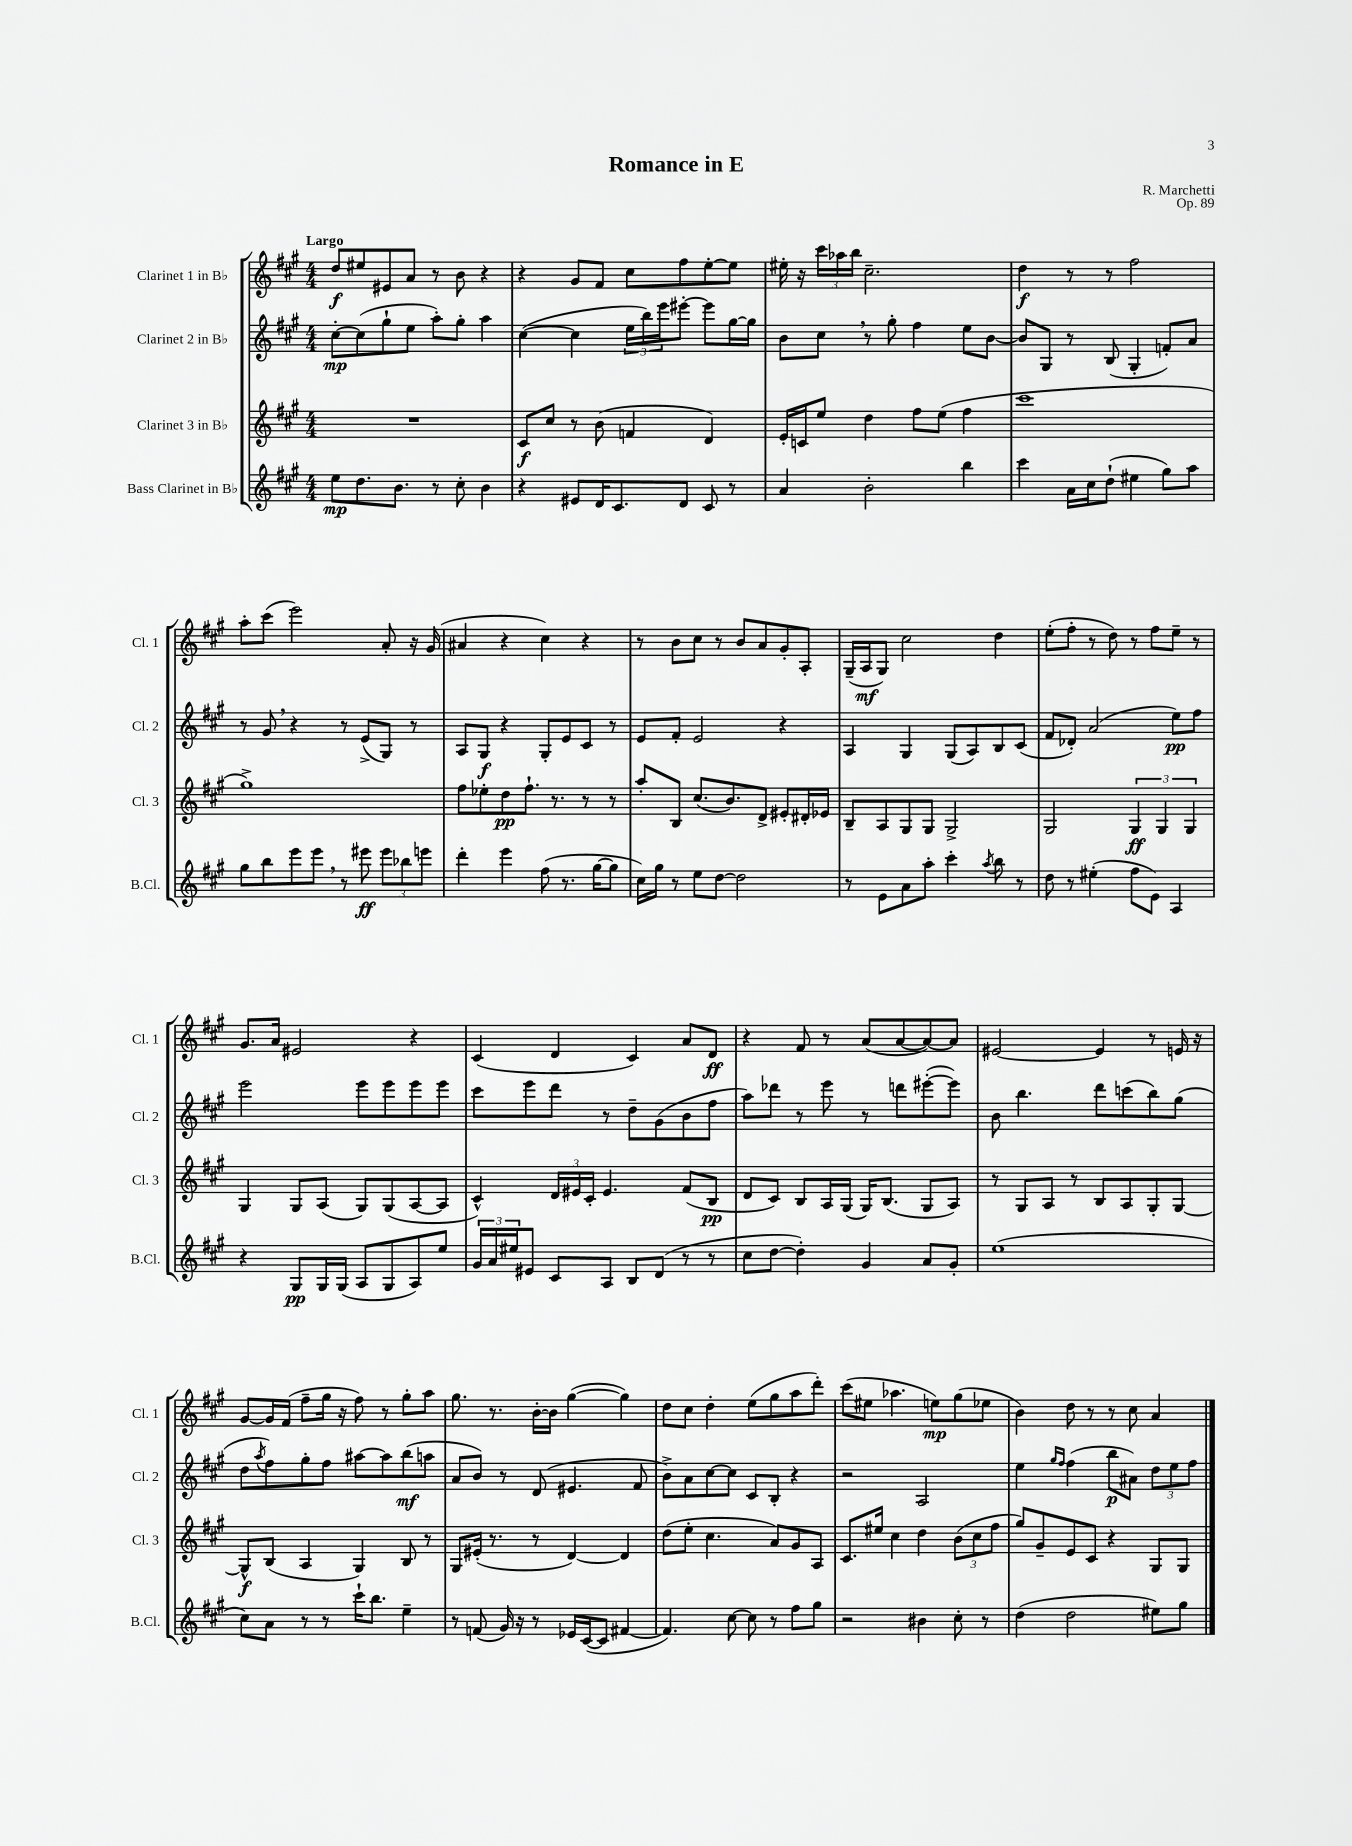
\header { title = "Romance in E" composer = "R. Marchetti" opus = "Op. 89" }
<<
\new StaffGroup <<
\new Staff = "s0" \with { instrumentName = "Clarinet 1 in Bb" shortInstrumentName = "Cl. 1" } {
    \clef treble \key a \major \numericTimeSignature \time 4/4 \tempo "Largo"
    d''8\f eis''8 eis'8 a'8 r8 b'8 r4 |
    r4 gis'8 fis'8 cis''8 fis''8 e''8~-. e''8 |
    eis''16-. r16 \tuplet 3/2 { cis'''16 aes''16 b''16 } cis''2.-- |
    d''4\f r8 r8 fis''2 |
    a''8-. cis'''8( e'''2) a'8-. r16 gis'16( |
    ais'4 r4 cis''4) r4 |
    r8 b'8 cis''8 r8 b'8 a'8 gis'8-. a8-. |
    gis16--( a16\mf gis8) cis''2 d''4 |
    e''8-.( fis''8-. r8 d''8) r8 fis''8 e''8-- r8 |
    gis'8. a'16 eis'2 r4 |
    cis'4( d'4 cis'4) a'8 d'8\ff |
    r4 fis'8 r8 a'8( a'8~ a'8~) a'8 |
    eis'2~ eis'4 r8 e'16 r16 |
    gis'8~ gis'16 fis'16( fis''8-- gis''16 r16 fis''8) r8 gis''8-. a''8 |
    gis''8. r8. b'16~-. b'16 gis''4~( gis''4) |
    d''8 cis''8 d''4-. e''8( gis''8 a''8 d'''8-.) |
    cis'''8( eis''8 aes''4. e''8\mp) gis''8( ees''8 |
    b'4) d''8 r8 r8 cis''8 a'4 \bar "|." |
}
\new Staff = "s1" \with { instrumentName = "Clarinet 2 in Bb" shortInstrumentName = "Cl. 2" } {
    \clef treble \key a \major \numericTimeSignature \time 4/4
    cis''8~-.\mp cis''8( gis''8-! e''8 a''8-.) gis''8-. a''4 |
    cis''4~( cis''4 \tuplet 3/2 { e''16 b''16) e'''16 } eis'''8~-. eis'''8 gis''16~ gis''16 |
    b'8 cis''8 \breathe r8 gis''8-. fis''4 e''8 b'8~ |
    b'8 gis8 r8 b8( gis4-. f'8-.) a'8 |
    r8 gis'8 \breathe r4 r8 e'8->( gis8) r8 |
    a8 gis8\f r4 gis8-. e'8 cis'8 r8 |
    e'8 fis'8-. e'2 r4 |
    a4 gis4 gis8( a8) b8 cis'8( |
    fis'8 des'8-.) a'2( e''8\pp) fis''8 |
    e'''2 e'''8 e'''8 e'''8 e'''8 |
    cis'''8 e'''8 d'''8 r8 d''8-- gis'8( b'8 fis''8 |
    a''8) des'''8 r8 e'''8 r8 d'''8 eis'''8~-.( eis'''8) |
    b'8 b''4. d'''8 c'''8( b''8) gis''8( |
    d''8 \acciaccatura { a''8 } fis''8) gis''8-. fis''8 ais''8~ ais''8 b''8\mf( a''8 |
    a'8 b'8) r8 d'8( eis'4. fis'8 |
    b'8->) a'8 cis''8~ cis''8 cis'8 b8-. r4 |
    r2 a2 |
    e''4 \grace { gis''16 fis''16 } fis''4( b''8\p ais'8) \tuplet 3/2 { d''8 e''8 fis''8 } \bar "|." |
}
\new Staff = "s2" \with { instrumentName = "Clarinet 3 in Bb" shortInstrumentName = "Cl. 3" } {
    \clef treble \key a \major \numericTimeSignature \time 4/4
    R1 |
    cis'8\f cis''8 r8 b'8( f'4 d'4) |
    e'16-. c'16 e''8 d''4 fis''8 e''8( fis''4 |
    cis'''1 |
    gis''1->) |
    fis''8 ees''8-. d''8\pp fis''8.-! r8. r8 r8 |
    a''8-. b8 cis''8.( b'8.) d'8-> eis'8-. dis'16-. ees'16 |
    b8-- a8 gis8 gis8 gis2-> |
    gis2 \tuplet 3/2 { gis4\ff gis4 gis4 } |
    gis4 gis8 a8( gis8) gis8( a8~ a8 |
    cis'4-^) \tuplet 3/2 { d'16 eis'16 cis'16-. } eis'4. fis'8( b8\pp |
    d'8 cis'8) b8 a16 gis16( gis16) b8.( gis8 a8) |
    r8 gis8 a8 r8 b8 a8 gis8-. gis8~ |
    gis8-^\f b8( a4 gis4) b8 r8 |
    gis8 eis'16-.( r8. r8 d'4~) d'4 |
    d''8( e''8-. cis''4. a'8) gis'8 a8 |
    cis'8. eis''16 cis''4 d''4 \tuplet 3/2 { b'8( cis''8 fis''8 } |
    gis''8) gis'8-- e'8 cis'8 r4 gis8 gis8 \bar "|." |
}
\new Staff = "s3" \with { instrumentName = "Bass Clarinet in Bb" shortInstrumentName = "B.Cl." } {
    \clef treble \key a \major \numericTimeSignature \time 4/4
    e''8\mp d''8. b'8. r8 cis''8-. b'4 |
    r4 eis'8 d'16 cis'8. d'8 cis'8 r8 |
    a'4 b'2-. b''4 |
    cis'''4 a'16 cis''16 d''8-!( eis''4 gis''8) a''8 |
    gis''8 b''8 e'''8 e'''8 \breathe r8 eis'''8\ff \tuplet 3/2 { eis'''8 bes''8 e'''8 } |
    d'''4-. e'''4 fis''8( r8. gis''16~ gis''8 |
    cis''16) gis''16 r8 e''8 d''8~ d''2 |
    r8 e'8 a'8 a''8-. cis'''4-. \acciaccatura { a''8 } b''8 r8 |
    d''8 r8 eis''4-.( fis''8 e'8) a4 |
    r4 gis8\pp gis16 gis16( a8 gis8 a8) e''8 |
    \tuplet 3/2 { gis'16 a'16 eis''16 } eis'8 cis'8 a8 b8 d'8( r8 r8 |
    cis''8 d''8~ d''4-.) gis'4 a'8 gis'8-. |
    e''1( |
    cis''8) a'8 r8 r8 cis'''16-! b''8. e''4-- |
    r8 f'8( gis'16) r16 r8 ees'16 cis'16~( cis'8 fis'4~ |
    fis'4.) cis''8~ cis''8 r8 fis''8 gis''8 |
    r2 bis'4 cis''8-. r8 |
    d''4( d''2 eis''8) gis''8 \bar "|." |
}
>>
>>
\layout { \context { \Score \remove "Bar_number_engraver" } }
